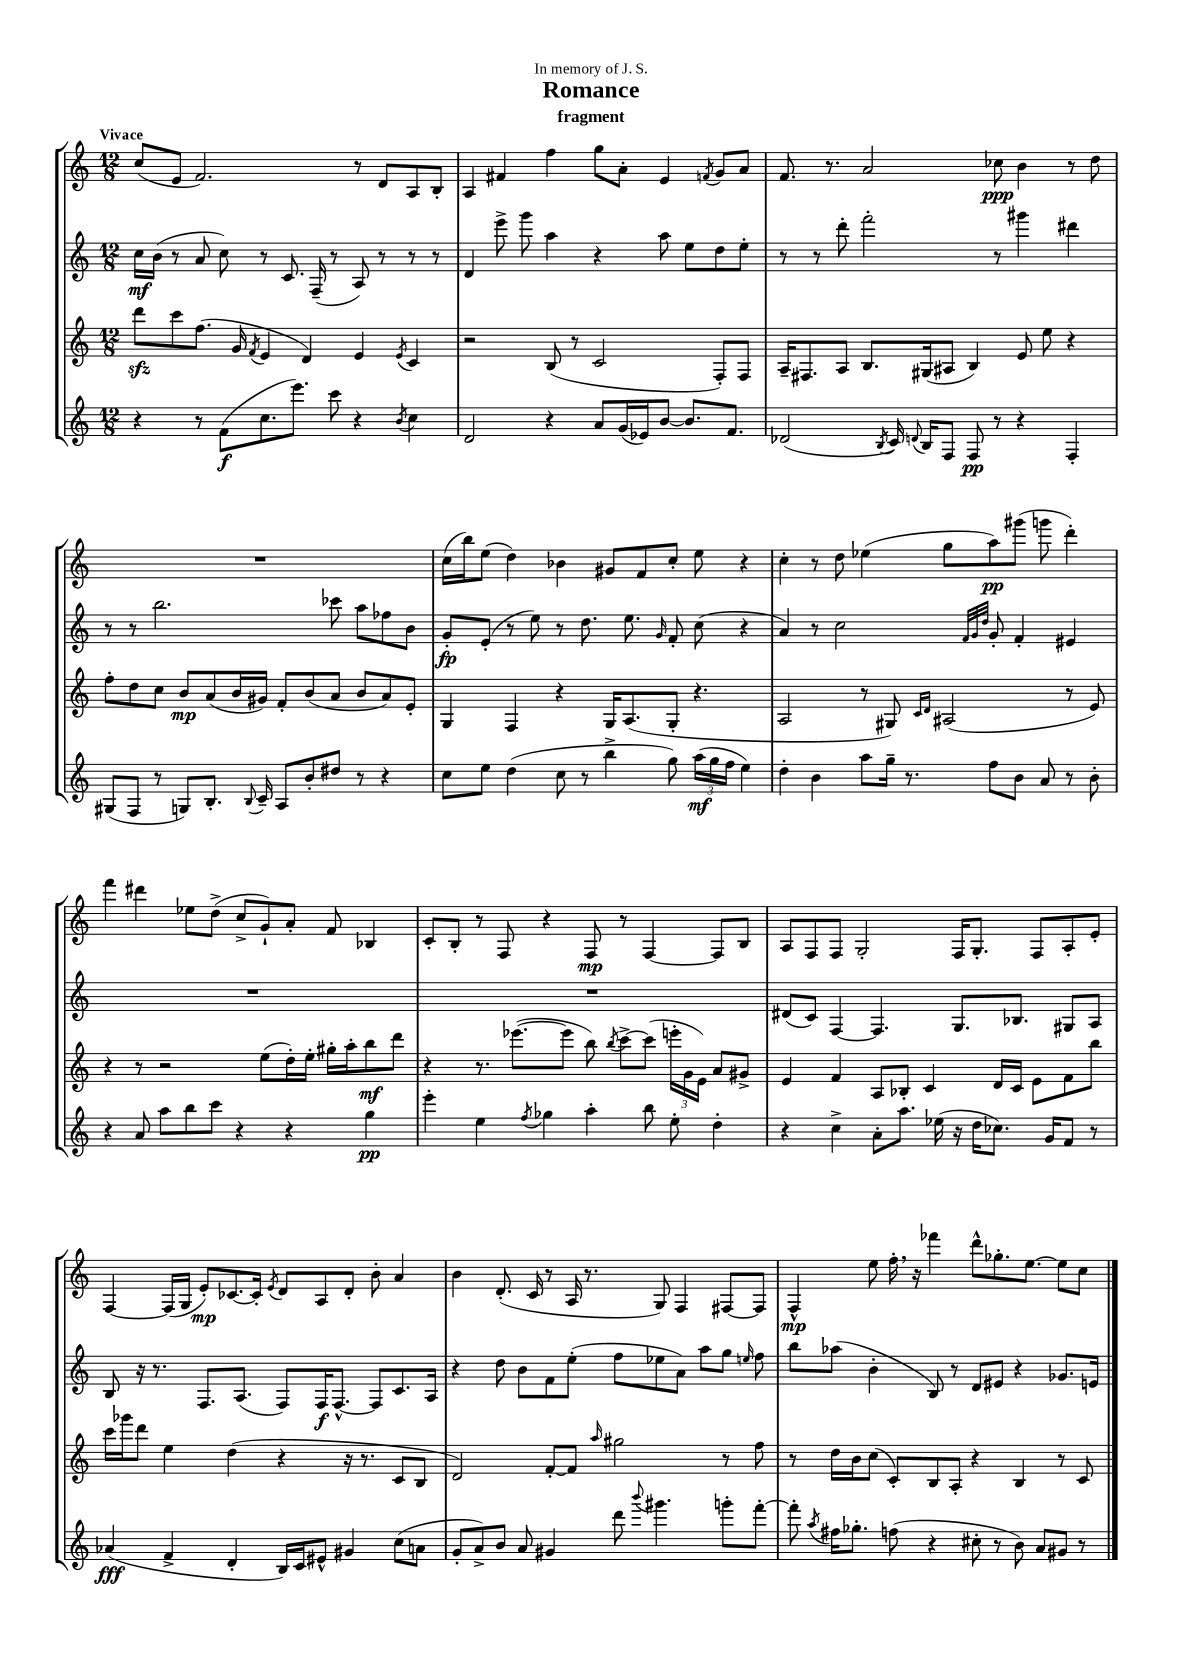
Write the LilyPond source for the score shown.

\header { title = "Romance" subtitle = "fragment" dedication = "In memory of J. S." }
<<
\new StaffGroup <<
\new Staff = "s0" {
    \clef treble \key c \major \numericTimeSignature \time 12/8 \tempo "Vivace"
    \autoBeamOff c''8[( e'8] f'2.) r8 d'8[ a8 b8]-. |
    a4 fis'4 f''4 g''8[ a'8]-. e'4 \acciaccatura { f'8 } g'8[ a'8] |
    f'8. r8. a'2 ces''8\ppp b'4 r8 d''8 |
    R1. |
    c''16[( b''16) e''8]( d''4) bes'4 gis'8[ f'8 c''8]-. e''8 r4 |
    c''4-. r8 d''8 ees''4( g''8[ a''8\pp) gis'''8]( g'''8 d'''4-.) |
    f'''4 dis'''4 ees''8[ d''8]->( c''8[-> g'8-!) a'8]-. f'8 bes4 |
    c'8[-. b8]-. r8 f8 r4 f8\mp r8 f4~ f8[ b8] |
    a8[ f8 f8] g2-. f16[ g8.]-. f8[ a8-. e'8]-. |
    f4~ f16[( g16] e'8[-.\mp) ces'8.~ ces'16]-. \acciaccatura { e'8 } d'8[ a8 d'8]-. b'8-. a'4 |
    b'4 d'8.-.( c'16 r8 a16 r8. g8) f4 fis8[~ fis8] |
    f4-^\mp e''8 f''16-. \breathe r16 fes'''4 d'''8[-^ ges''8.-. e''8.]~ e''8[ c''8] \bar "|." |
}
\new Staff = "s1" {
    \clef treble \key c \major \numericTimeSignature \time 12/8
    \autoBeamOff c''16[\mf b'16]( r8 a'8 c''8) r8 c'8. f16--( r8 a8) r8 r8 r8 |
    d'4 e'''8-> g'''8 a''4 r4 a''8 e''8[ d''8 e''8]-. |
    r8 r8 d'''8-. f'''2-. r8 gis'''4 dis'''4 |
    r8 r8 b''2. ces'''8 a''8[ fes''8 b'8] |
    g'8[-.\fp e'8]-.( r8 e''8) r8 d''8. e''8. \grace { g'16 } f'8-. c''8( r4 |
    a'4) r8 c''2 \grace { f'32[ g'32 d''32] } g'8-. f'4-. eis'4 |
    R1. |
    R1. |
    dis'8[( c'8]) f4~ f4. g8.[ bes8.] gis8[ a8] |
    b8 r16 r8. f8.[ a8.]( f8[) f16\f f8.]~-^ f8[ c'8. a16] |
    r4 d''8 b'8[ f'8 e''8]-.( f''8[ ees''8 a'8]) a''8[ g''8] \grace { e''16 } f''8 |
    b''8[ aes''8]( b'4-. b8) r8 d'8[ eis'8] r4 ges'8.[ e'16] \bar "|." |
}
\new Staff = "s2" {
    \clef treble \key c \major \numericTimeSignature \time 12/8
    \autoBeamOff d'''8[\sfz c'''8 f''8.]( g'16 \acciaccatura { f'8 } e'4 d'4) e'4 \acciaccatura { e'8 } c'4 |
    r2 b8( r8 c'2 f8[-.) f8] |
    a16[-- fis8. a8] b8.[ gis16( ais8] b4) e'8 e''8 r4 |
    f''8[-. d''8 c''8] b'8[\mp a'8( b'16 gis'16]) f'8[-. b'8( a'8] b'8[ a'8) e'8]-. |
    g4 f4 r4 g16[ a8.( g8]-. r4. |
    a2 r8 gis8) \grace { c'16[ d'16] } ais2( r8 e'8) |
    r4 r8 r2 e''8[( d''16-.) e''16]-. gis''16[-. a''16-. b''8\mf d'''8] |
    r4 r8. ees'''8.[~( ees'''8] b''8) \acciaccatura { b''8 } c'''8[~-> c'''8]( \tuplet 3/2 { e'''16[-. g'16 e'16]) } a'8[ gis'8]-> |
    e'4 f'4 a8[ bes8]-. c'4 d'16[ c'16] e'8[ f'8 b''8] |
    c'''16[ ges'''16 d'''8] e''4 d''4( r4 r16 r8. c'8[ b8] |
    d'2) f'8[~-. f'8] \grace { a''16 } gis''2 r8 f''8 |
    r8 d''16[ b'16 c''8]( c'8[-.) b8 a8]-. r4 b4 r8 c'8 \bar "|." |
}
\new Staff = "s3" {
    \clef treble \key c \major \numericTimeSignature \time 12/8
    \autoBeamOff r4 r8 f'8[\f( c''8. e'''8.]) c'''8 r4 \acciaccatura { b'8 } c''4 |
    d'2 r4 a'8[ g'16( ees'16) b'8]~ b'8.[ f'8.] |
    des'2( \acciaccatura { b8 } c'16) \appoggiatura { d'8 } b16[ f8] f8\pp r8 r4 f4-. |
    gis8[( f8] r8 g8[) b8.]-. \appoggiatura { b8 } c'16-- a8[ b'8-. dis''8] r8 r4 |
    c''8[ e''8] d''4( c''8 r8 b''4-> g''8) \tuplet 3/2 { a''16[\mf( g''16 f''16] } e''4) |
    d''4-. b'4 a''8[ g''16]-- r8. f''8[ b'8] a'8 r8 b'8-. |
    r4 a'8 a''8[ b''8 c'''8] r4 r4 g''4\pp |
    e'''4-. e''4 \acciaccatura { f''8 } ges''4 a''4-. b''8 e''8-. d''4-. |
    r4 c''4-> a'8[-. a''8.] ees''16( r16 d''16[ ces''8.]) g'16[ f'8] r8 |
    aes'4\fff( f'4-> d'4-. b16[) c'16 eis'8]-^ gis'4 c''8[( a'8] |
    g'8[-. a'8->) b'8] a'8 gis'4 d'''8 \appoggiatura { b'''8 } gis'''4. g'''8[-. f'''8]~-. |
    f'''8-. \acciaccatura { a''8 } fis''16[ ges''8.]-. f''8( r4 cis''8-. r8 b'8) a'8[ gis'8] r8 \bar "|." |
}
>>
>>
\layout { \context { \Score \remove "Bar_number_engraver" } }
